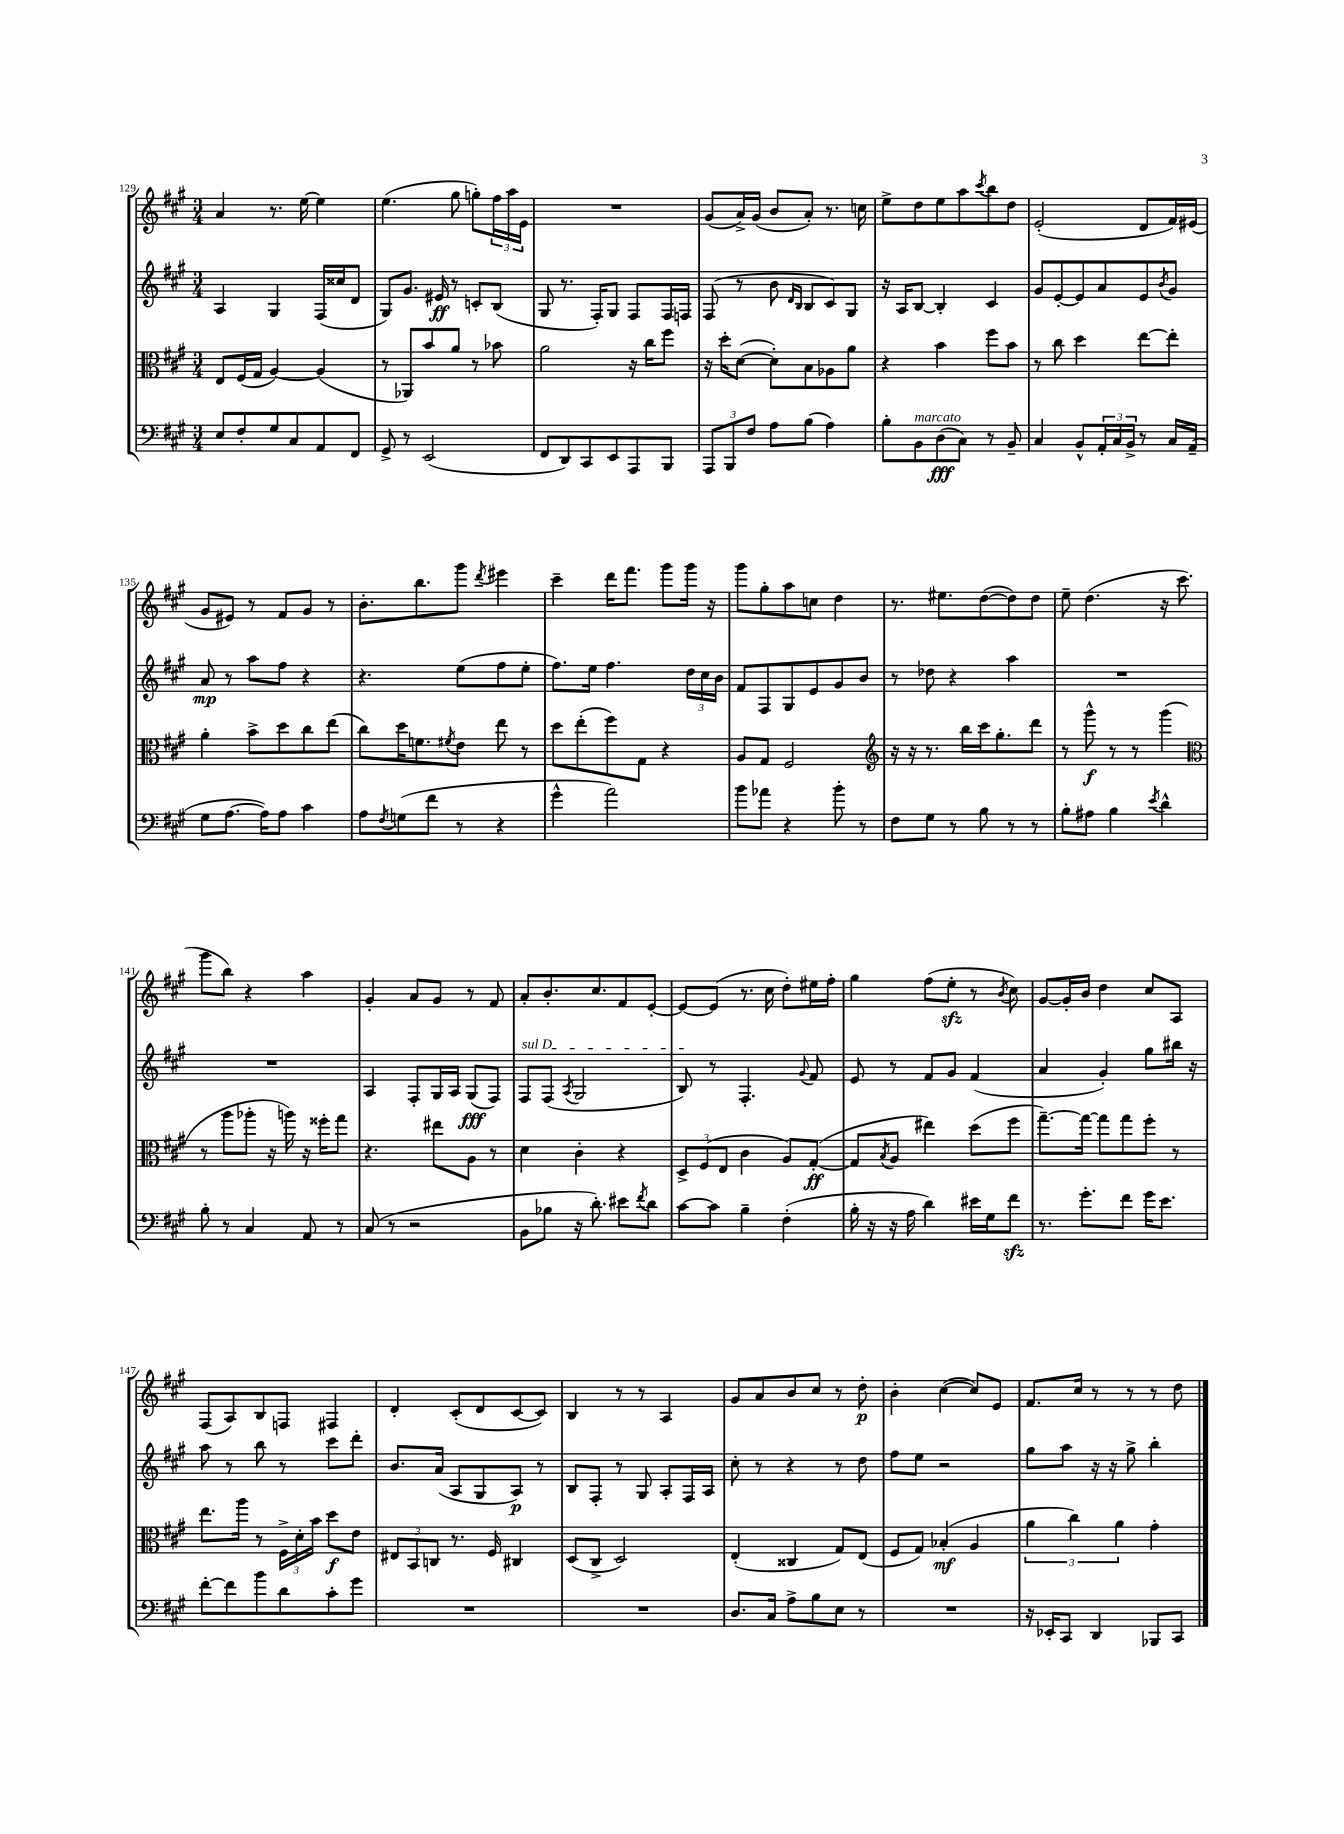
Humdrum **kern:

**kern	**dynam	**kern	**dynam	**kern	**dynam	**kern	**dynam
*part4	*part4	*part3	*part3	*part2	*part2	*part1	*part1
*staff4	*staff4	*staff3	*staff3	*staff2	*staff2	*staff1	*staff1
*clefF4	*	*clefC3	*	*clefG2	*	*clefG2	*
*k[f#c#g#]	*	*k[f#c#g#]	*	*k[f#c#g#]	*	*k[f#c#g#]	*
*M3/4	*	*M3/4	*	*M3/4	*	*M3/4	*
=129	=129	=129	=129	=129	=129	=129	=129
8E/L	.	8E/L	.	4A/	.	4a/	.
8F#'/	.	(16F#/L	.	.	.	.	.
.	.	16G#/JJ	.	.	.	.	.
8G#/	.	[4A/)	.	4G#/	.	8.r	.
8C#/	.	.	.	.	.	.	.
.	.	.	.	.	.	[16ee\	.
8AA/	.	(4A/]	.	(16F#/LL	.	4ee\]	.
.	.	.	.	16cc##X/J	.	.	.
8FF#/J	.	.	.	8d/J	.	.	.
=130	=130	=130	=130	=130	=130	=130	=130
8GG#^/	.	8r	.	8G#/L)	.	(4.ee\	.
8r	.	8AA-X/L)	.	8.g#/J	.	.	.
(2EE/	.	8b/	.	.	.	.	.
.	.	.	.	16e#X/	ff	.	.
.	.	8a/J	.	8r	.	8gg#\	.
.	.	8r	.	8cn'/L	.	8ggn'\L)	.
.	.	8b-X\	.	(8B/J	.	24ff#\L	.
.	.	.	.	.	.	24aa\	.
.	.	.	.	.	.	24e\JJ	.
=131	=131	=131	=131	=131	=131	=131	=131
8FF#/L	.	2a\	.	8G#/	.	2.r	.
8DD/)	.	.	.	8.r	.	.	.
8CC#/	.	.	.	.	.	.	.
.	.	.	.	16F#'/KL)	.	.	.
8EE/	.	.	.	8G#/J	.	.	.
8AAA/	.	16r	.	8F#/L	.	.	.
.	.	16cc#\KL	.	.	.	.	.
8BBB/J	.	8ff#\J	.	16F#/L	.	.	.
.	.	.	.	16Fn/JJ	.	.	.
=132	=132	=132	=132	=132	=132	=132	=132
12AAA/L	.	16r	.	(8F#/	.	(8g#/L	.
.	.	16dd'\KL	.	.	.	.	.
12BBB/	.	.	.	.	.	.	.
.	.	([8d\J	.	8r	.	16a^/L)	.
12F#/J	.	.	.	.	.	.	.
.	.	.	.	.	.	(16g#/JJ	.
8A\L	.	8d'\L])	.	8b\	.	8b/L	.
.	.	.	.	16qqd/LL	.	.	.
.	.	.	.	16qqB/JJ	.	.	.
(8B\J	.	8B\	.	8B/L	.	8a'/J)	.
4A\)	.	8A-X\	.	8c#/)	.	8.r	.
.	.	8a\J	.	8G#/J	.	.	.
.	.	.	.	.	.	16ccn\	.
=133	=133	=133	=133	=133	=133	=133	=133
8B'\L	.	4r	.	16r	.	8ee^\L	.
.	.	.	.	16A/KL	.	.	.
!LO:TX:a:i:t=marcato	!	!	!	!	!	!	!
8BB\	.	.	.	[8B/J	.	8dd\	.
(8D\	fff	4b\	.	4B'/]	.	8ee\	.
8C#\J)	.	.	.	.	.	8aa\	.
.	.	.	.	.	.	8qccc#/	.
8r	.	8ff#\L	.	4c#/	.	8bb\	.
8BB~/	.	8b\J	.	.	.	8dd\J	.
=134	=134	=134	=134	=134	=134	=134	=134
4C#/	.	8r	.	8g#/L	.	(2e'/	.
.	.	8cc#\	.	[8e'/	.	.	.
8BB^^/L	.	4dd\	.	8e/]	.	.	.
24AA'/L	.	.	.	8a/	.	.	.
24C#/	.	.	.	.	.	.	.
24BB^/JJ	.	.	.	.	.	.	.
8r	.	[8ee\L	.	8e/	.	8d/L	.
.	.	.	.	8qb/	.	.	.
16C#/LL	.	8ee'\J]	.	8g#/J	.	16f#/L)	.
(16AA~/JJ	.	.	.	.	.	(16e#X/JJ	.
!!LO:LB:g=z
=135	=135	=135	=135	=135	=135	=135	=135
8G#\L	.	4a'\	.	8a/	mp	8g#/L	.
[8.A\J	.	.	.	8r	.	8e#X/J)	.
.	.	8b^\L	.	8aa\L	.	8r	.
16A\KL])	.	.	.	.	.	.	.
8A\J	.	8dd\	.	8ff#\J	.	8f#/L	.
4c#\	.	8cc#\	.	4r	.	8g#/J	.
.	.	(8ee\J	.	.	.	8r	.
=136	=136	=136	=136	=136	=136	=136	=136
8A\L	.	8cc#\L)	.	4.r	.	8.b'\L	.
8qF#/	.	.	.	.	.	.	.
(8Gn\	.	16dd\K	.	.	.	.	.
.	.	8.fn\	.	.	.	8.bb\	.
8f#\J	.	.	.	.	.	.	.
.	.	8qf#X/	.	.	.	.	.
8r	.	8e\J	.	(8ee\L	.	8ggg#\J	.
.	.	.	.	.	.	8qddd/	.
4r	.	8ee\	.	8ff#\	.	4eee#X\	.
.	.	8r	.	8ee'\J	.	.	.
=137	=137	=137	=137	=137	=137	=137	=137
4g#^^\	.	8dd\L	.	8.ff#\L)	.	4ccc#~\	.
.	.	(8ee'\	.	.	.	.	.
.	.	.	.	16ee\Jk	.	.	.
2a\)	.	8ff#\)	.	4.ff#\	.	16ddd\KL	.
.	.	.	.	.	.	8.fff#\J	.
.	.	8G#\J	.	.	.	.	.
.	.	4r	.	.	.	8ggg#\L	.
.	.	.	.	24dd\LL	.	16ggg#\Jk	.
.	.	.	.	24cc#\	.	.	.
.	.	.	.	.	.	16r	.
.	.	.	.	24b\JJ	.	.	.
=138	=138	=138	=138	=138	=138	=138	=138
8b\L	.	8A/L	.	8f#/L	.	8ggg#\L	.
8a-X\J	.	8G#/J	.	8F#/	.	8gg#'\	.
4r	.	2F#/	.	8G#/	.	8aa\	.
.	.	.	.	8e/	.	8ccn\J	.
8b'\	.	.	.	8g#/	.	4dd\	.
8r	.	.	.	8b/J	.	.	.
=139	=139	=139	=139	=139	=139	=139	=139
*	*	*clefG2	*	*	*	*	*
8F#\L	.	16r	.	8r	.	8.r	.
.	.	16r	.	.	.	.	.
8G#\J	.	8.r	.	8dd-X\	.	.	.
.	.	.	.	.	.	8.ee#X\L	.
8r	.	.	.	4r	.	.	.
.	.	16bb\LL	.	.	.	.	.
8B\	.	16ccc#\J	.	.	.	([8dd\	.
.	.	8.gg#'\	.	.	.	.	.
8r	.	.	.	4aa\	.	8dd\])	.
8r	.	8ddd\J	.	.	.	8dd\J	.
=140	=140	=140	=140	=140	=140	=140	=140
8B'\L	.	8r	.	2.r	.	8ee~\	.
8A#X\J	.	8ggg#^^\	f	.	.	(4.dd\	.
4B\	.	8r	.	.	.	.	.
.	.	8r	.	.	.	.	.
8qe/	.	.	.	.	.	.	.
4d^^\	.	(4ggg#\	.	.	.	16r	.
.	.	.	.	.	.	8.ccc#\	.
!!LO:LB:g=z
=141	=141	=141	=141	=141	=141	=141	=141
*	*	*clefC3	*	*	*	*	*
8B'\	.	8r	.	2.r	.	8ggg#\L	.
8r	.	8aa\L	.	.	.	8bb\J)	.
4C#/	.	8aa-X'\J	.	.	.	4r	.
.	.	16r	.	.	.	.	.
.	.	16aan\)	.	.	.	.	.
8AA/	.	16r	.	.	.	4aa\	.
.	.	16ff##X'\KL	.	.	.	.	.
8r	.	8gg#\J	.	.	.	.	.
=142	=142	=142	=142	=142	=142	=142	=142
(8C#/	.	4.r	.	4A/	.	4g#'/	.
8r	.	.	.	.	.	.	.
2r	.	.	.	8F#'/L	.	8a/L	.
.	.	8ee#X\L	.	16G#/L	.	8g#/J	.
.	.	.	.	16A/JJ	.	.	.
.	.	8A\J	.	(8G#/L	fff	8r	.
.	.	8r	.	8F#/J)	.	8f#/	.
=143	=143	=143	=143	=143	=143	=143	=143
!	!	!	!	!LO:TX:a:i:t=sul D	!	!	!
8BB\L	.	4d\	.	8F#/L	.	8a'/L	.
8B-X\J	.	.	.	(8F#/J	.	8.b'/	.
.	.	.	.	8qA/	.	.	.
16r	.	4c#'\	.	2G#/	.	.	.
8.d'\)	.	.	.	.	.	8.cc#/	.
8e#X\L	.	4r	.	.	.	8f#/	.
8qf#/	.	.	.	.	.	.	.
8d\J	.	.	.	.	.	[8e'/J	.
=144	=144	=144	=144	=144	=144	=144	=144
[8c#\L	.	12D^/L	.	8B/)	.	8e/L_	.
.	.	(12F#/	.	.	.	.	.
8c#\J]	.	.	.	8r	.	(8e/J]	.
.	.	12E/J	.	.	.	.	.
4B~\	.	4c#\	.	4.F#'/	.	8.r	.
.	.	.	.	.	.	16cc#\	.
(4F#'\	.	8A/L)	.	.	.	8dd'\L)	.
.	.	.	.	8qqg#/	.	.	.
.	.	([8G#'/J	ff	8f#/	.	16ee#X\L	.
.	.	.	.	.	.	16ff#'\JJ	.
=145	=145	=145	=145	=145	=145	=145	=145
16B'\	.	8G#/L]	.	8e/	.	4gg#\	.
16r	.	.	.	.	.	.	.
.	.	8qB/	.	.	.	.	.
16r	.	8A/J	.	8r	.	.	.
16A\	.	.	.	.	.	.	.
4d\)	.	4ee#X\)	.	8f#/L	.	(8ff#\L	.
.	.	.	.	8g#/J	.	8eezz'\J	.
16e#X\LL	.	(8dd\L	.	(4f#/	.	8r	.
16G#\J	.	.	.	.	.	.	.
.	.	.	.	.	.	8qb/	.
8f#zz\J	.	8ff#\J	.	.	.	8cc#\)	.
=146	=146	=146	=146	=146	=146	=146	=146
8.r	.	[8.gg#~\L)	.	4a/	.	[8g#/L	.
.	.	.	.	.	.	16g#'/L]	.
8.g#'\L	.	16gg#\Jk_	.	.	.	16b/JJ	.
.	.	8gg#\L]	.	4g#'/)	.	4dd\	.
8f#\J	.	8gg#\	.	.	.	.	.
16g#\KL	.	8ff#'\J	.	8gg#\L	.	8cc#/L	.
8.e\J	.	.	.	.	.	.	.
.	.	8r	.	16bb#X\Jk	.	8A/J	.
.	.	.	.	16r	.	.	.
!!LO:LB:g=z
=147	=147	=147	=147	=147	=147	=147	=147
[8f#'\L	.	8.ee\L	.	8aa\	.	(8F#/L	.
8f#\]	.	.	.	8r	.	8A/)	.
.	.	16aa\Jk	.	.	.	.	.
8b\	.	8r	.	8bb\	.	8B/	.
8d\	.	24F#^\LL	.	8r	.	8Fn/J	.
.	.	24d'\	.	.	.	.	.
.	.	24b\JJ	.	.	.	.	.
8c#'\	.	8dd\L	f	8ccc#\L	.	4F#X/	.
8g#\J	.	8e\J	.	8ddd'\J	.	.	.
=148	=148	=148	=148	=148	=148	=148	=148
2.r	.	12E#X/L	.	8.b/L	.	4d'/	.
.	.	12BB/	.	.	.	.	.
.	.	12Cn/J	.	.	.	.	.
.	.	.	.	(16a/Jk	.	.	.
.	.	8.r	.	8A/L	.	(8c#'/L	.
.	.	.	.	8G#/	.	8d/	.
.	.	16F#/	.	.	.	.	.
.	.	4C#X/	.	8A/J)	p	[8c#/	.
.	.	.	.	8r	.	8c#/J])	.
=149	=149	=149	=149	=149	=149	=149	=149
2.r	.	(8D/L	.	8B/L	.	4B/	.
.	.	8C#^/J	.	8F#'/J	.	.	.
.	.	2D/)	.	8r	.	8r	.
.	.	.	.	8G#/	.	8r	.
.	.	.	.	8A'/L	.	4A/	.
.	.	.	.	16F#/L	.	.	.
.	.	.	.	16A/JJ	.	.	.
=150	=150	=150	=150	=150	=150	=150	=150
8.D/L	.	(4E'/	.	8cc#'\	.	8g#/L	.
.	.	.	.	8r	.	8a/	.
16C#/Jk	.	.	.	.	.	.	.
8A^\L	.	4C##X/	.	4r	.	8b/	.
8B\	.	.	.	.	.	8cc#/J	.
8E\J	.	8G#/L)	.	8r	.	8r	.
8r	.	(8E/J	.	8dd\	.	8dd'\	p
=151	=151	=151	=151	=151	=151	=151	=151
2.r	.	8F#/L	.	8ff#\L	.	4b'\	.
.	.	8G#/J)	.	8ee\J	.	.	.
.	.	(4B-X'/	mf	2r	.	([4cc#\	.
.	.	4A/	.	.	.	8cc#/L])	.
.	.	.	.	.	.	8e/J	.
=152	=152	=152	=152	=152	=152	=152	=152
16r	.	6a\	.	8gg#\L	.	8.f#/L	.
16EE-X'/KL	.	.	.	.	.	.	.
8CC#/J	.	.	.	8aa\J	.	.	.
.	.	6cc#\)	.	.	.	.	.
.	.	.	.	.	.	16cc#/Jk	.
4DD/	.	.	.	16r	.	8r	.
.	.	.	.	16r	.	.	.
.	.	6a\	.	.	.	.	.
.	.	.	.	8gg#^\	.	8r	.
8BBB-X/L	.	4g#'\	.	4bb'\	.	8r	.
8CC#/J	.	.	.	.	.	8dd\	.
==	==	==	==	==	==	==	==
*-	*-	*-	*-	*-	*-	*-	*-
